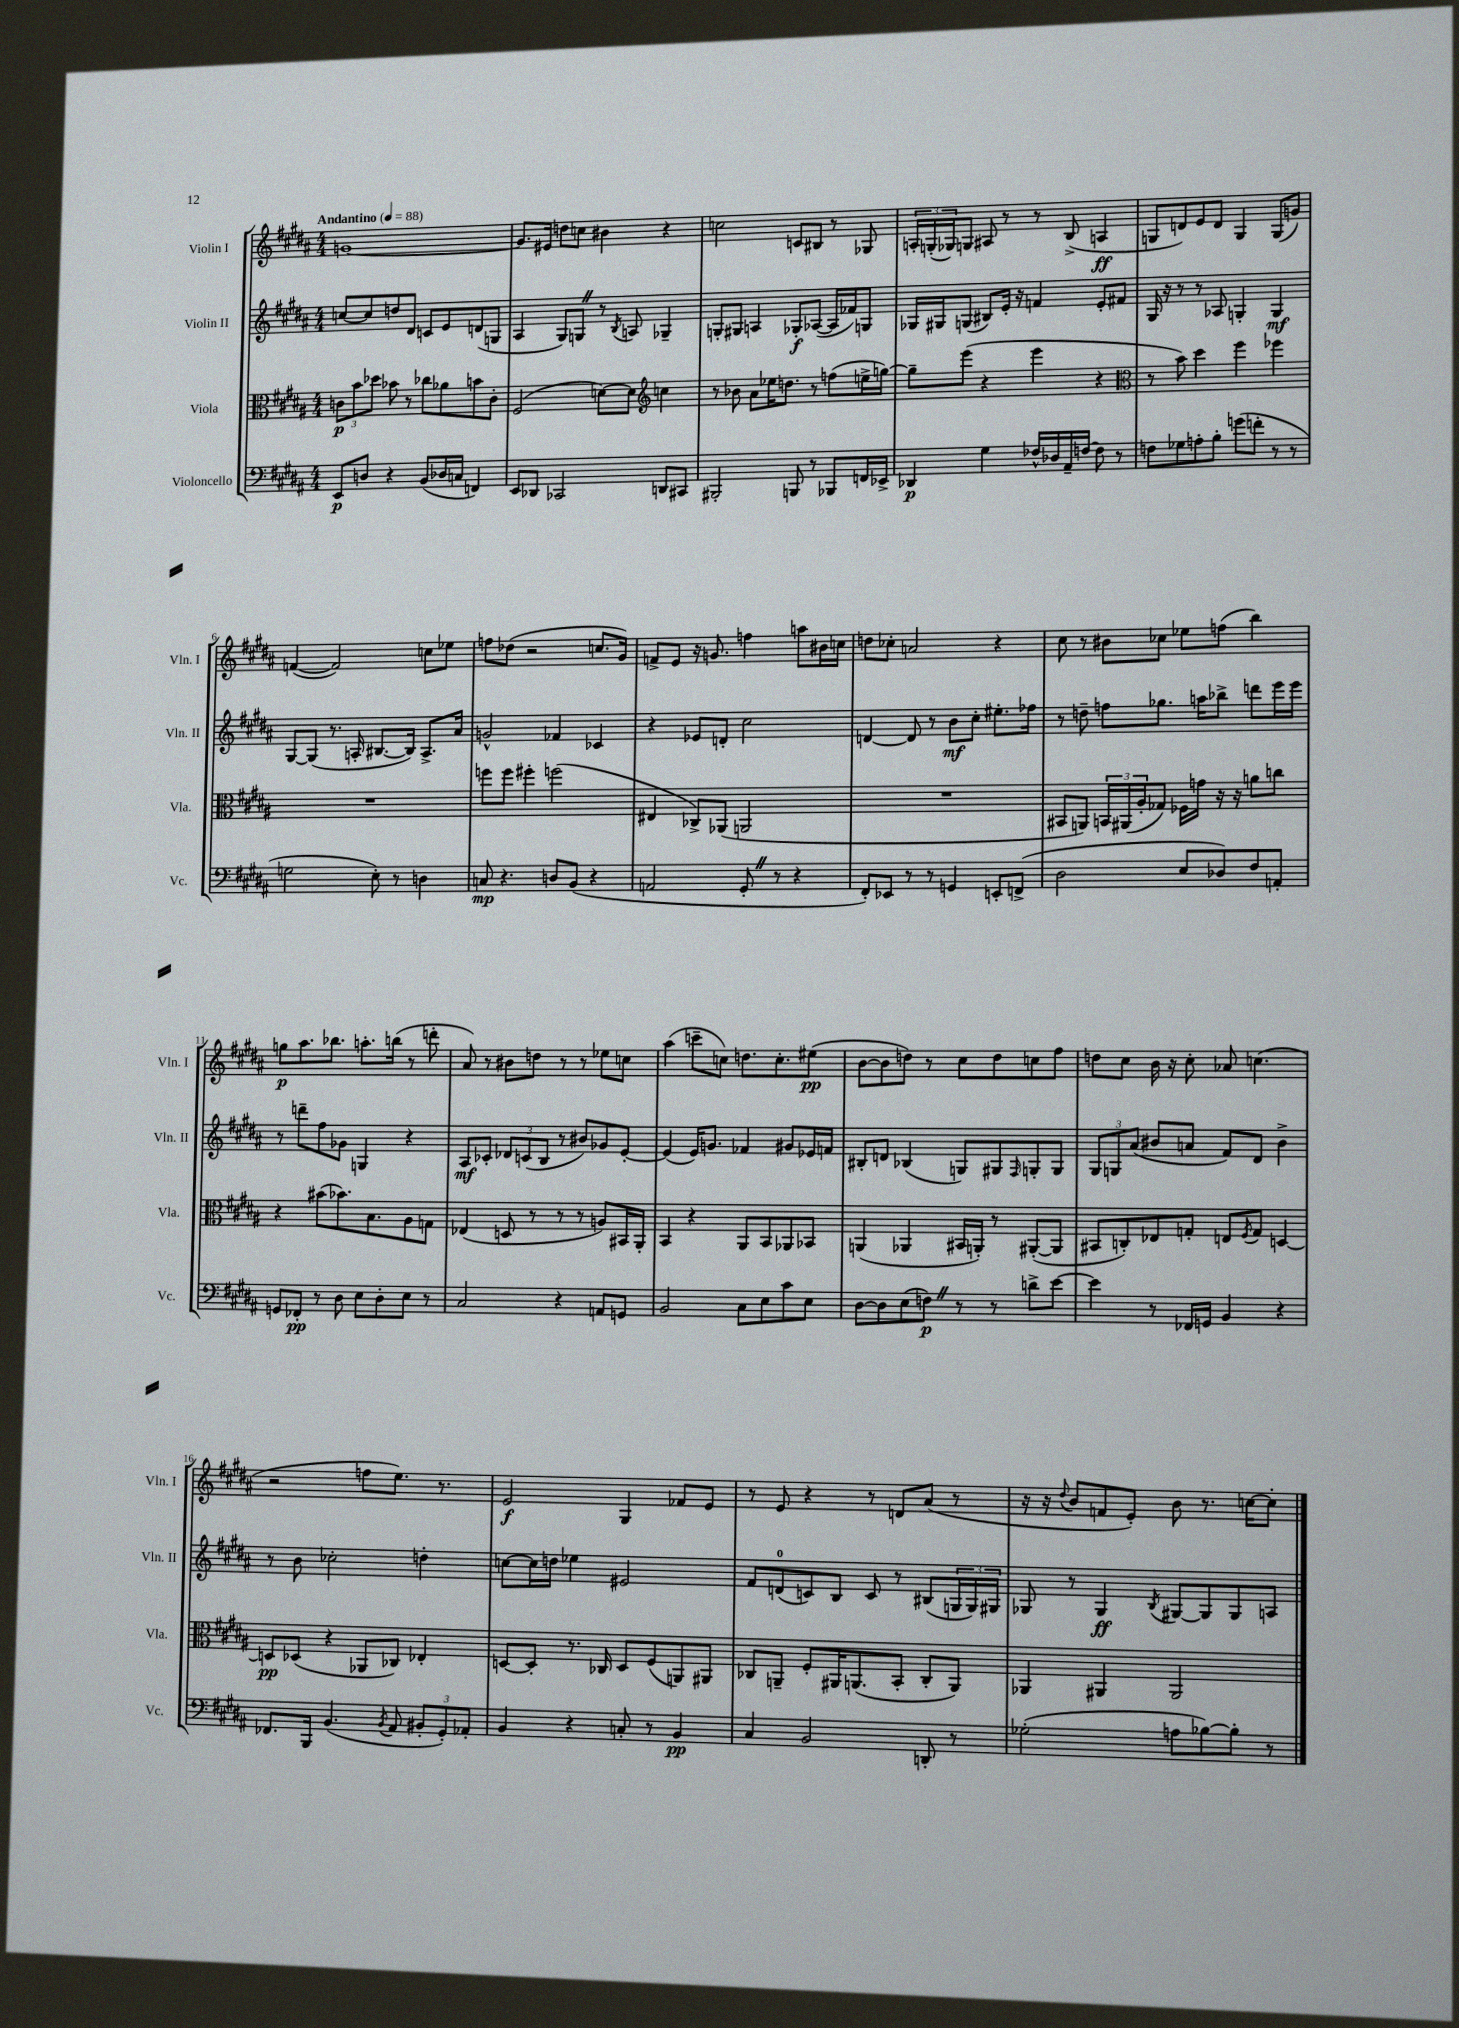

**kern	**dynam	**kern	**dynam	**kern	**dynam	**kern	**dynam
*part4	*part4	*part3	*part3	*part2	*part2	*part1	*part1
*staff4	*staff4	*staff3	*staff3	*staff2	*staff2	*staff1	*staff1
*I"Violoncello	*	*I"Viola	*	*I"Violin II	*	*I"Violin I	*
*I'Vc.	*	*I'Vla.	*	*I'Vln. II	*	*I'Vln. I	*
*clefF4	*	*clefC3	*	*clefG2	*	*clefG2	*
*k[f#c#g#d#a#]	*	*k[f#c#g#d#a#]	*	*k[f#c#g#d#a#]	*	*k[f#c#g#d#a#]	*
*M4/4	*	*M4/4	*	*M4/4	*	*M4/4	*
*MM88	*	*MM88	*	*MM88	*	*MM88	*
=1	=1	=1	=1	=1	=1	=1	=1
!	!	!	!	!	!	!LO:TX:a:B:t=Andantino	!
8EE/L	p	12cn\L	p	[8ccn/L	.	[1gn	.
.	.	12b\	.	.	.	.	.
8Dn/J	.	.	.	8cc/]	.	.	.
.	.	12dd-X\J	.	.	.	.	.
4r	.	8b-X\	.	8ddn/	.	.	.
.	.	8r	.	8d#/J	.	.	.
(8BB/L	.	8cc-X\L	.	8cn/L	.	.	.
16D-X/L	.	8a-X\	.	8e/	.	.	.
16Cn/JJ	.	.	.	.	.	.	.
4FFn/)	.	8bn\	.	(8dn/	.	.	.
.	.	8c'\J	.	8Gn/J	.	.	.
=2	=2	=2	=2	=2	=2	=2	=2
8EE/L	.	(2F#/	.	4A#/	.	8.g/L]	.
8DD-X/J	.	.	.	.	.	.	.
.	.	.	.	.	.	16e#X/Jk	.
2CC-X/	.	.	.	8G#/L)	.	8ddn\L	.
.	.	.	.	8GnZ/J	.	8ccn\J	.
.	.	[8dn\L)	.	8r	.	4b#X\	.
.	.	.	.	8qB/	.	.	.
.	.	8d\J]	.	8An/	.	.	.
*	*	*clefG2	*	*	*	*	*
8DDn/L	.	4ccn\	.	4G-X~/	.	4r	.
8CC#X/J	.	.	.	.	.	.	.
=3	=3	=3	=3	=3	=3	=3	=3
2BBB#X'/	.	8r	.	8Gn'/L	.	2ccn\	.
.	.	8b-X\	.	8G#X/J	.	.	.
.	.	8a#\L	.	4An/	.	.	.
.	.	16ee-X\K	.	.	.	.	.
.	.	8.ddn\J	.	.	.	.	.
8BBBn/	.	.	.	8G-X'/L	f	8cn/L	.
8r	.	8r	.	([8A-X/J	.	8B#X/J	.
8BBB-X/L	.	(8ffn\L	.	16A-/LL]	.	8r	.
.	.	.	.	16f-X/J)	.	.	.
16FFn/L	.	16een^\L	.	8Gn/J	.	8G-X/	.
16EE-X^/JJ	.	[16ggn\JJ)	.	.	.	.	.
=4	=4	=4	=4	=4	=4	=4	=4
4DD-X/	p	8gg~\L]	.	16G-X/LL	.	24An'/LL	.
.	.	.	.	.	.	(24Gn'/	.
.	.	.	.	16G#X/J	.	.	.
.	.	.	.	.	.	24G-X/J)	.
.	.	(8eee\J	.	(8Gn/J	.	8Gn/J	.
4G#\	.	4r	.	8B#X/L)	.	8A#X/	.
.	.	.	.	16e'/Jk	.	8r	.
.	.	.	.	16r	.	.	.
16F-X^^/LL	.	4eee\	.	4fn/	.	8r	.
16D-X/	.	.	.	.	.	.	.
16AA#~/	.	.	.	.	.	(8B^/	.
[16Fn/JJ	.	.	.	.	.	.	.
8F\]	.	4r	.	8e'/L	.	4An/	ff
8r	.	.	.	8f#X/J	.	.	.
=5	=5	=5	=5	=5	=5	=5	=5
*	*	*clefC3	*	*	*	*	*
8Fn\L	.	8r	.	16G#/	.	8Gn/L	.
.	.	.	.	16r	.	.	.
8G-X\	.	8b\)	.	8r	.	8dn/)	.
8An'\	.	4dd#\	.	8r	.	8e/	.
8B'\J	.	.	.	8A-X/	.	8d/J	.
(8gn\L	.	4ff#\	.	4Gn'/	.	4G/	.
8fn'\J	.	.	.	.	.	.	.
8r	.	4ff-X\	.	4G/	mf	(8G/L	.
8r	.	.	.	.	.	8gn/J)	.
!!LO:LB:g=z
=6	=6	=6	=6	=6	=6	=6	=6
2Gn\	.	1r	.	[8G#/L	.	([4fn/	.
.	.	.	.	(8G#/J]	.	.	.
.	.	.	.	8.r	.	2f/])	.
.	.	.	.	16An'/	.	.	.
8E'\)	.	.	.	[8.B#X/L	.	.	.
8r	.	.	.	.	.	.	.
.	.	.	.	16B#/Jk])	.	.	.
4Dn\	.	.	.	8.A^/L	.	8ccn\L	.
.	.	.	.	.	.	8ee-X\J	.
.	.	.	.	16a#/Jk	.	.	.
=7	=7	=7	=7	=7	=7	=7	=7
8Cn/	mp	8ffn\L	.	2gn^^/	.	8ffn\L	.
4.r	.	8ff\J	.	.	.	(8dd-X\J	.
.	.	4ff#X'\	.	.	.	2r	.
8Dn/L	.	(2ffn\	.	4f-X/	.	.	.
(8BB/J	.	.	.	.	.	.	.
4r	.	.	.	4c-X/	.	8.ccn/L	.
.	.	.	.	.	.	16g#/Jk)	.
=8	=8	=8	=8	=8	=8	=8	=8
2AAn/	.	4E#X/	.	4r	.	8fn^/L	.
.	.	.	.	.	.	8e/J	.
.	.	8C-X^/L)	.	8e-X/L	.	16r	.
.	.	.	.	.	.	8.gn/	.
.	.	(8AA-X/J	.	8dn'/J	.	.	.
8GG#'Z/	.	2AAn/	.	2cc#\	.	4ffn\	.
8r	.	.	.	.	.	.	.
4r	.	.	.	.	.	8aan\L	.
.	.	.	.	.	.	16b#X\L	.
.	.	.	.	.	.	16ccn\JJ	.
=9	=9	=9	=9	=9	=9	=9	=9
8FF#'/L)	.	1r	.	[4dn/	.	8ddn\L	.
8EE-X/J	.	.	.	.	.	8cc-X'\J	.
8r	.	.	.	8d/]	.	2an/	.
8r	.	.	.	8r	.	.	.
4GGn/	.	.	.	8b\L	mf	.	.
.	.	.	.	8cc#'\J	.	.	.
8EEn'/L	.	.	.	8.ee#X'\L	.	4r	.
(8FFn^/J	.	.	.	.	.	.	.
.	.	.	.	16ff-X\Jk	.	.	.
=10	=10	=10	=10	=10	=10	=10	=10
2D#\	.	8BB#X/L	.	8r	.	8cc#\	.
.	.	8AAn/J)	.	8ddn~\	.	8r	.
.	.	24BBn/LL	.	8ffn\L	.	8b#X\L	.
.	.	(24AA#X/	.	.	.	.	.
.	.	24A#'/J	.	.	.	.	.
.	.	8G-X/J)	.	8.gg-X\J	.	8cc-X\J	.
8E/L	.	16F-X\LL	.	.	.	8ee-X\L	.
.	.	16gn\JJ	.	16aan\KL	.	.	.
8D-X/)	.	16r	.	8bb-X^\J	.	(8ffn\J	.
.	.	16r	.	.	.	.	.
8F#/	.	8an\L	.	8dddn\L	.	4bb\)	.
8AAn'/J	.	8ccn\J	.	16eee\L	.	.	.
.	.	.	.	16eee\JJ	.	.	.
!!LO:LB:g=z
=11	=11	=11	=11	=11	=11	=11	=11
8GGn/L	.	4r	.	8r	.	8ggn\L	p
8FF-X'/J	pp	.	.	8dddn~\L	.	8.aa#\	.
8r	.	(8b#X\L	.	8ff#\	.	.	.
.	.	.	.	.	.	8.bb-X\J	.
8D#\	.	8.b-X\)	.	8g-X\J	.	.	.
8E\L	.	.	.	4Gn/	.	8.aan'\L	.
.	.	8.B\	.	.	.	.	.
8D#'\	.	.	.	.	.	.	.
.	.	.	.	.	.	(16bbn\Jk	.
8E\J	.	8A#\	.	4r	.	8r	.
8r	.	8Gn\J	.	.	.	8dddn'\	.
=12	=12	=12	=12	=12	=12	=12	=12
2C#/	.	(4E-X/	.	8A#/L	mf	8a#/)	.
.	.	.	.	8c-X'/J	.	8r	.
.	.	8Dn/	.	12d-X/L	.	8b#X\L	.
.	.	.	.	(12cn/	.	.	.
.	.	8r	.	.	.	8ddn\J	.
.	.	.	.	12B/J	.	.	.
4r	.	8r	.	8r	.	8r	.
.	.	8r	.	8b#X/L)	.	8r	.
8AAn/L	.	8An/L)	.	8g-X/	.	8ee-X\L	.
8GGn/J	.	16BB#X/L	.	[8e'/J	.	8ccn\J	.
.	.	16AA#'/JJ	.	.	.	.	.
=13	=13	=13	=13	=13	=13	=13	=13
2BB/	.	4BB/	.	(4e/]	.	(4aa#\	.
.	.	4r	.	16e/KL)	.	8cccn~\L	.
.	.	.	.	8.gn/J	.	.	.
.	.	.	.	.	.	8ccn\J)	.
8C#\L	.	8AA#/L	.	4f-X/	.	8.ddn\L	.
8E\	.	8BB/	.	.	.	.	.
.	.	.	.	.	.	8.cc'\	.
8c#\	.	8AA-X/	.	8g#X/L	.	.	.
8E\J	.	8BB-X/J	.	16e-X/L	.	(8ee#X\J	pp
.	.	.	.	16fn/JJ	.	.	.
=14	=14	=14	=14	=14	=14	=14	=14
[8D#\L	.	(4AAn/	.	8B#X'/L	.	[8b\L	.
8D#\]	.	.	.	8dn/J	.	8b\]	.
(8E\	.	4AA-X/	.	(4B-X/	.	8ddn\J)	.
8FnZ\J)	p	.	.	.	.	8r	.
8r	.	16BB#X/LL	.	8Gn/L)	.	8cc#\L	.
.	.	16AAn'/JJ)	.	.	.	.	.
8r	.	8r	.	8G#X/	.	8dd\	.
.	.	.	.	16qqF#/	.	.	.
8dn^\L	.	([8AA#X'/L	.	8Gn'/	.	8ccn\	.
[8e\J	.	8AA#/J]	.	8G/J	.	8ff#\J	.
=15	=15	=15	=15	=15	=15	=15	=15
4e\]	.	8BB#X/L	.	12G#/L	.	8ddn\L	.
.	.	.	.	12Gn/	.	.	.
.	.	8Cn'/)	.	.	.	8cc#\J	.
.	.	.	.	(12a#/J	.	.	.
8r	.	8E-X/	.	8b#X/L	.	16b\	.
.	.	.	.	.	.	16r	.
16FF-X/LL	.	8Gn'/J	.	8an/J	.	8cc#'\	.
16GGn/JJ	.	.	.	.	.	.	.
4BB/	.	8En/L	.	8f#/L)	.	8a-X/	.
.	.	8qF#/	.	.	.	.	.
.	.	8G/J	.	8d#/J	.	(4.ccn\	.
4r	.	[4Dn/	.	4b#^\	.	.	.
!!LO:LB:g=z
=16	=16	=16	=16	=16	=16	=16	=16
8.FF-X/L	.	8Dn/L]	pp	8r	.	2r	.
.	.	(8D-X/J	.	8b\	.	.	.
16BBB/Jk	.	.	.	.	.	.	.
(4.BB/	.	4r	.	2cc-X'\	.	.	.
.	.	8AA-X/L	.	.	.	8ffn\L	.
8qBB/	.	.	.	.	.	.	.
8AA#/	.	8C-X/J)	.	.	.	8.ee\J)	.
12BB#X'/L	.	4E-X'/	.	4ddn'\	.	.	.
.	.	.	.	.	.	8.r	.
12GG#'/)	.	.	.	.	.	.	.
12AA-X'/J	.	.	.	.	.	.	.
=17	=17	=17	=17	=17	=17	=17	=17
4BB/	.	[8Dn/L	.	[8ccn\L	.	2e/	f
.	.	8D'/J]	.	16cc\L]	.	.	.
.	.	.	.	16ddn\JJ	.	.	.
4r	.	8.r	.	4ee-X\	.	.	.
.	.	16C-X/	.	.	.	.	.
8Cn'/	.	8D/L	.	2e#X/	.	4G#/	.
8r	.	(8F#/	.	.	.	.	.
4BB/	pp	8AAn/)	.	.	.	8f-X/L	.
.	.	8AA#X/J	.	.	.	8e/J	.
=18	=18	=18	=18	=18	=18	=18	=18
4C#/	.	8C-X/L	.	8f#/L	.	8r	.
.	.	8AAn~/J	.	(8dn/	.	8e/	.
2BB/	.	8F#'/L	.	8cn/)	.	4r	.
.	.	16AA#X/K	.	8B/J	.	.	.
.	.	(8.AAn/	.	.	.	.	.
.	.	.	.	8c/	.	8r	.
.	.	8BB'/J	.	8r	.	8dn/L	.
8DDn'/	.	8C-'/L	.	(8B#X/L	.	(8a#/J	.
8r	.	8AA/J)	.	24Gn/L	.	8r	.
.	.	.	.	24G/)	.	.	.
.	.	.	.	24G#X/JJ	.	.	.
=19	=19	=19	=19	=19	=19	=19	=19
(2G-X'\	.	4AA-X/	.	8G-X/	.	16r	.
.	.	.	.	.	.	16r	.
.	.	.	.	.	.	8qqdd#/	.
.	.	.	.	8r	.	8b/L	.
.	.	4AA#X/	.	4G-/	ff	8fn/	.
.	.	.	.	.	.	8e'/J)	.
.	.	.	.	8qB/	.	.	.
8An\L	.	2AA#/	.	[8G#X/L	.	8b\	.
[8B-X\)	.	.	.	8G#/]	.	8.r	.
8B-'\J]	.	.	.	8G#/	.	.	.
.	.	.	.	.	.	[16ccn\KL	.
8r	.	.	.	8An/J	.	8cc'\J]	.
==	==	==	==	==	==	==	==
*-	*-	*-	*-	*-	*-	*-	*-
